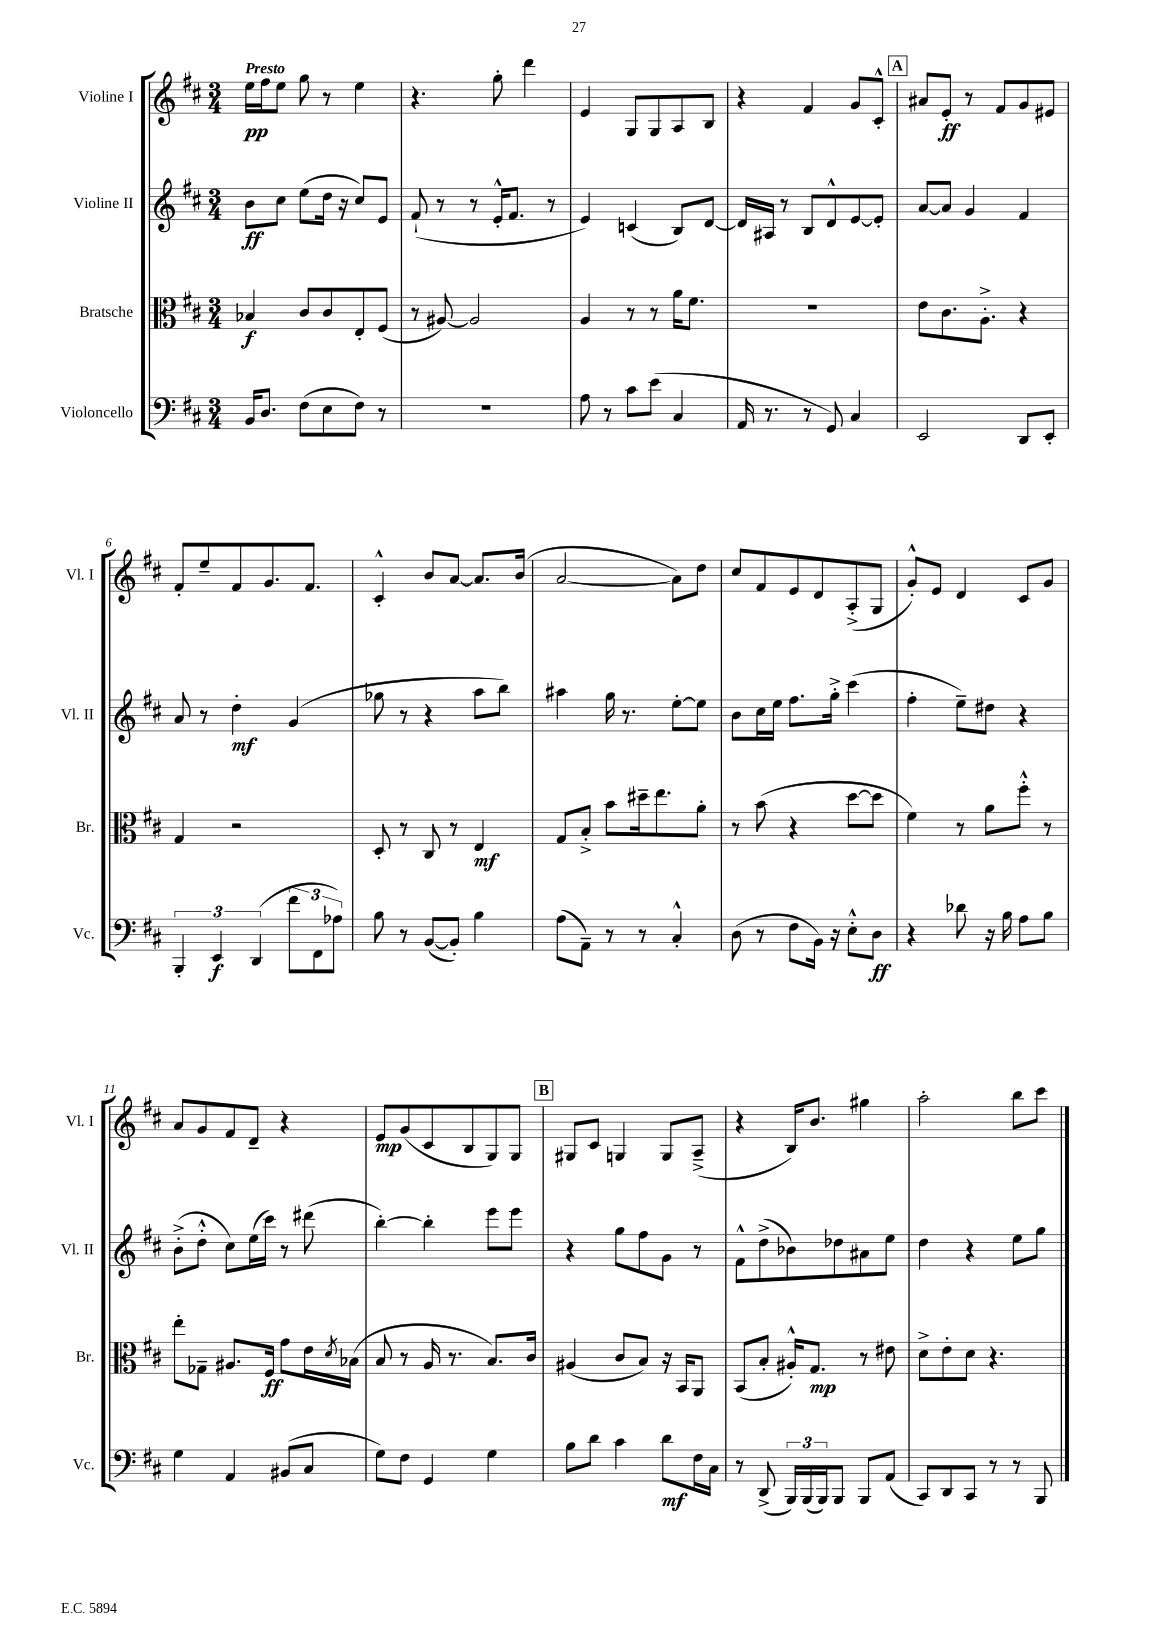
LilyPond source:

<<
\new StaffGroup <<
\new Staff = "s0" \with { instrumentName = "Violine I" shortInstrumentName = "Vl. I" } {
    \clef treble \key d \major \numericTimeSignature \time 3/4 \tempo "Presto"
    e''16\pp fis''16 e''8 g''8 r8 e''4 |
    r4. g''8-. d'''4 |
    e'4 g8 g8 a8 b8 |
    r4 fis'4 g'8 cis'8-.-^ |
    \mark \markup { \box "A" } ais'8 e'8-.\ff r8 fis'8 g'8 eis'8 |
    fis'8-. e''8-- fis'8 g'8. fis'8. |
    cis'4-.-^ b'8 a'8~ a'8. b'16( |
    a'2~ a'8) d''8 |
    cis''8 fis'8 e'8 d'8 a8-.->( g8 |
    g'8-.-^) e'8 d'4 cis'8 g'8 |
    a'8 g'8 fis'8 d'8-- r4 |
    e'8\mp g'8( cis'8 b8 g8) g8 |
    \mark \markup { \box "B" } gis8 cis'8 g4 g8 a8--->( |
    r4 b16) b'8. gis''4 |
    a''2-. b''8 cis'''8 \bar "|." |
}
\new Staff = "s1" \with { instrumentName = "Violine II" shortInstrumentName = "Vl. II" } {
    \clef treble \key d \major \numericTimeSignature \time 3/4
    b'8\ff cis''8 e''8( d''16 r16 cis''8) e'8 |
    fis'8-!( r8 r8 e'16-.-^ fis'8. r8 |
    e'4) c'4( b8) d'8~ |
    d'16 ais16 r8 b8 d'8-^ e'8~ e'8-. |
    \mark \markup { \box "A" } a'8~ a'8 g'4 fis'4 |
    a'8 r8 d''4-.\mf g'4( |
    ges''8 r8 r4 a''8 b''8) |
    ais''4 g''16 r8. e''8~-. e''8 |
    b'8 cis''16 e''16 fis''8. g''16-.-> cis'''4( |
    fis''4-. e''8--) dis''8 r4 |
    b'8-.->( d''8-.-^ cis''8) e''16( cis'''16) r8 dis'''8( |
    b''4~-.) b''4-. e'''8 e'''8 |
    \mark \markup { \box "B" } r4 g''8 fis''8 g'8 r8 |
    fis'8-^ d''8->( bes'8) des''8 ais'8 e''8 |
    d''4 r4 e''8 g''8 \bar "|." |
}
\new Staff = "s2" \with { instrumentName = "Bratsche" shortInstrumentName = "Br." } {
    \clef alto \key d \major \numericTimeSignature \time 3/4
    bes4\f cis'8 cis'8 e8-. fis8( |
    r8 ais8~) ais2 |
    a4 r8 r8 a'16 fis'8. |
    R2. |
    \mark \markup { \box "A" } e'8 cis'8. a8.-.-> r4 |
    g4 r2 |
    d8-. r8 cis8 r8 e4\mf |
    g8 b8-.-> b'8 dis''16-- e''8. a'8-. |
    r8 b'8( r4 d''8~ d''8 |
    fis'4) r8 a'8 fis''8-.-^ r8 |
    e''8-. ges8-- ais8. fis16\ff g'8 e'16 \acciaccatura { d'8 } bes16( |
    b8 r8 a16 r8. b8.) cis'16 |
    \mark \markup { \box "B" } ais4( cis'8 b8) r16 b,16 a,8 |
    b,8( b8-. ais16-.-^) g8.\mp r8 eis'8 |
    d'8-> e'8-. d'8 r4. \bar "|." |
}
\new Staff = "s3" \with { instrumentName = "Violoncello" shortInstrumentName = "Vc." } {
    \clef bass \key d \major \numericTimeSignature \time 3/4
    b,16 d8. fis8( e8 fis8) r8 |
    R2. |
    a8 r8 cis'8 e'8( cis4 |
    a,16 r8. r8 g,8) cis4 |
    \mark \markup { \box "A" } e,2 d,8 e,8-. |
    \tuplet 3/2 { b,,4-. e,4\f d,4( } \tuplet 3/2 { fis'8 fis,8 aes8) } |
    b8 r8 b,8~( b,8-.) b4 |
    a8( a,8--) r8 r8 cis4-.-^ |
    d8( r8 fis8 b,16) r16 e8-.-^ d8\ff |
    r4 des'8 r16 b16 a8 b8 |
    g4 a,4 bis,8( cis8 |
    g8) fis8 g,4 g4 |
    \mark \markup { \box "B" } b8 d'8 cis'4 d'8\mf fis16 cis16 |
    r8 d,8->( \tuplet 3/2 { b,,16) b,,16( b,,16) } b,,8 b,,8 a,8( |
    cis,8) d,8 cis,8 r8 r8 b,,8 \bar "|." |
}
>>
>>
